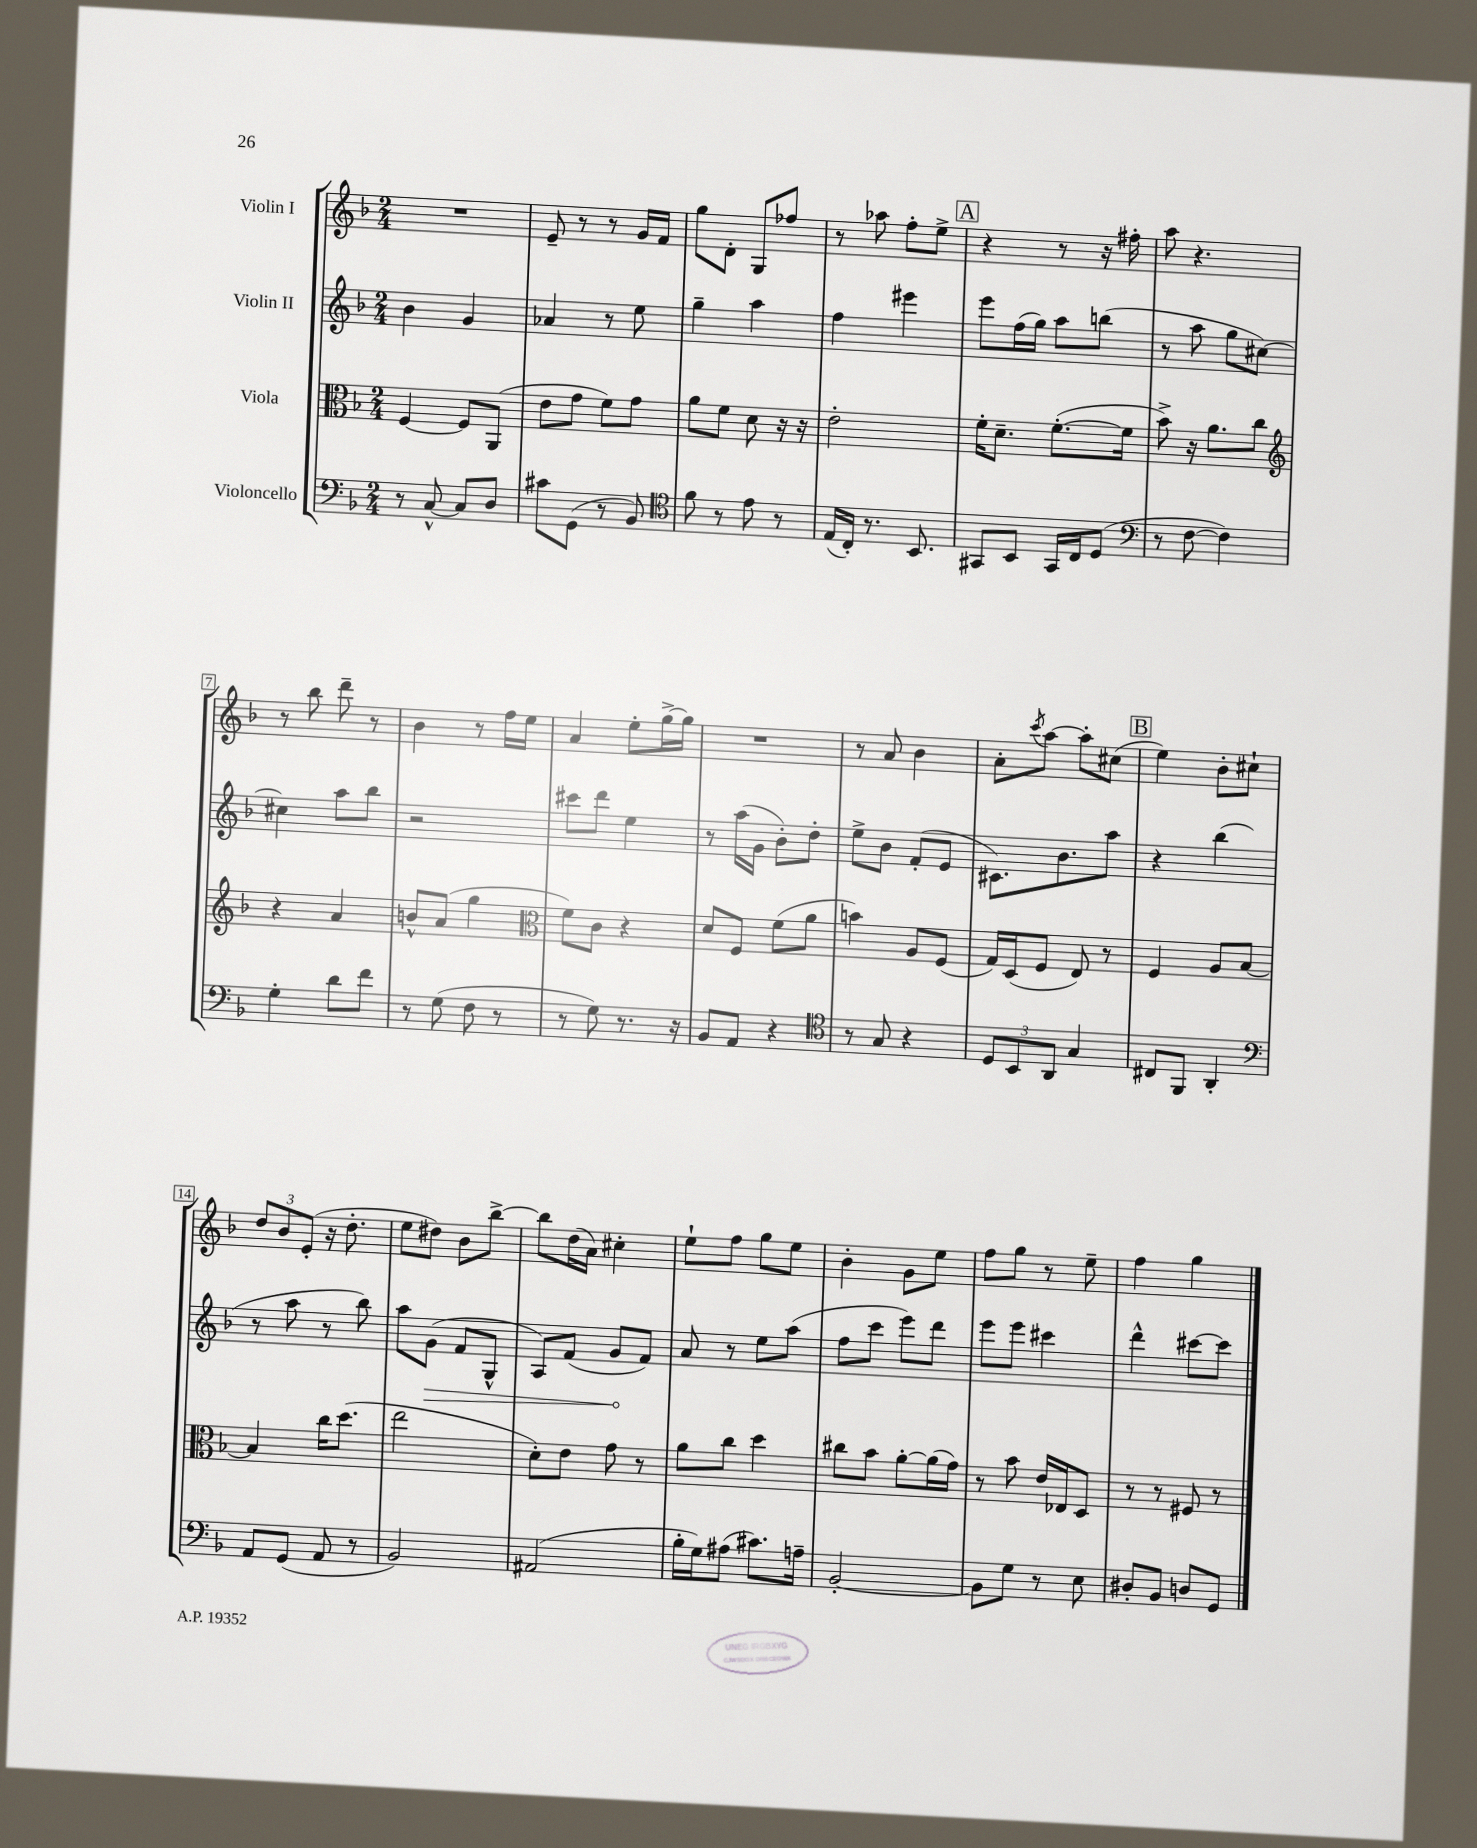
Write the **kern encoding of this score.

**kern	**kern	**kern	**dynam	**kern
*part4	*part3	*part2	*part2	*part1
*staff4	*staff3	*staff2	*staff2	*staff1
*I"Violoncello	*I"Viola	*I"Violin II	*	*I"Violin I
*clefF4	*clefC3	*clefG2	*	*clefG2
*k[b-]	*k[b-]	*k[b-]	*	*k[b-]
*M2/4	*M2/4	*M2/4	*	*M2/4
=1	=1	=1	=1	=1
8r	[4F/	4b-\	.	2r
[8C^^/	.	.	.	.
8C/L]	8F/L]	4g/	.	.
8D/J	(8AA/J	.	.	.
=2	=2	=2	=2	=2
8c#X\L	8e\L	4a-X/	.	8e~/
(8GG\J	8g\J	.	.	8r
8r	8f\L)	8r	.	8r
8BB-/)	8g\J	8ee\	.	16g/LL
.	.	.	.	16f/JJ
=3	=3	=3	=3	=3
*clefC4	*	*	*	*
8f\	8a\L	4gg~\	.	8gg\L
8r	8f\J	.	.	8d'\J
8e\	8d\	4aa\	.	8G/L
8r	16r	.	.	8ff-X/J
.	16r	.	.	.
=4	=4	=4	=4	=4
(16E/LL	2e'\	4ff\	.	8r
16C'/JJ)	.	.	.	.
8.r	.	.	.	8aa-X\
.	.	4eee#X\	.	8ff'\L
8.BB-/	.	.	.	.
.	.	.	.	8ee^\J
!!LO:REH:place=s1:t=A
=5	=5	=5	=5	=5
8GG#X/L	16f'\KL	8eee\L	.	4r
.	8.d~\J	.	.	.
8BB-/J	.	(16ff\L	.	.
.	.	16gg\JJ)	.	.
16GG#/LL	([8.f'\L	8aa\L	.	8r
16C/J	.	.	.	.
(8D/J	.	(8bbn\J	.	16r
.	16f\Jk]	.	.	16ff#X'\
=6	=6	=6	=6	=6
*clefF4	*	*	*	*
8r	8b-^\)	8r	.	8aa\
[8F\	16r	8aa\	.	4.r
.	8.a\L	.	.	.
4F\])	.	8gg\L	.	.
.	8cc\J	[8cc#X\J)	.	.
!!LO:LB:g=z
=7	=7	=7	=7	=7
*	*clefG2	*	*	*
4G'\	4r	4cc#X\]	.	8r
.	.	.	.	8bb-\
8d\L	4a/	8aa\L	.	8ddd~\
8f\J	.	8bb-\J	.	8r
=8	=8	=8	=8	=8
8r	8bn^^/L	2r	.	4b-\
(8G\	(8a/J	.	.	.
8F\	4gg\	.	.	8r
8r	.	.	.	16ff\LL
.	.	.	.	16ee\JJ
=9	=9	=9	=9	=9
*	*clefC3	*	*	*
8r	8f\L)	8ccc#X\L	.	4a/
8G\)	8c\J	8ddd\J	.	.
8.r	4r	4ee\	.	8ee'\L
.	.	.	.	[16gg^\L
16r	.	.	.	16gg\JJ]
=10	=10	=10	=10	=10
8BB-/L	8d/L	8r	.	2r
8AA/J	8F/J	(16aa\LL	.	.
.	.	16g\JJ	.	.
4r	(8f\L	8b-'\L)	.	.
.	8a\J	8dd'\J	.	.
=11	=11	=11	=11	=11
*clefC4	*	*	*	*
8r	4bn\)	8ee^\L	.	8r
8G/	.	8b-\J	.	8a/
4r	8A/L	(8f'/L	.	4b-\
.	(8F/J	8e/J	.	.
=12	=12	=12	=12	=12
12D/L	16G/LL)	8.c#X\L)	.	8a'\L
.	(16D/J	.	.	.
12BB-/	.	.	.	.
.	.	.	.	8qccc/
.	8F/J	.	.	[8aa\J
12AA/J	.	.	.	.
.	.	8.b-\	.	.
4G/	8E/)	.	.	8aa'\L]
.	8r	8aa\J	.	(8cc#X\J
!!LO:REH:place=s1:t=B
=13	=13	=13	=13	=13
8C#X/L	4F/	4r	.	4ee\)
8FF/J	.	.	.	.
4AA'/	8A/L	(4bb-\	.	8b-'\L
.	[8B-/J	.	.	8cc#X`\J
!!LO:LB:g=z
=14	=14	=14	=14	=14
*clefF4	*	*	*	*
8AA/L	4B-/]	8r	.	12dd/L
.	.	.	.	12b-/
(8GG/J	.	8aa\	.	.
.	.	.	.	(12e'/J
8AA/	16cc\KL	8r	.	16r
.	(8.dd\J	.	.	8.dd'\
8r	.	8bb-\)	.	.
=15	=15	=15	=15	=15
2BB-/)	2ee\	8aa\L	.	8ee\L
!	!	!	!LO:HP:b	!
.	.	(8g\J	>	8dd#X\J)
.	.	8f/L	.	8b-\L
.	.	8G^^/J	.	[8bb-^\J
=16	=16	=16	=16	=16
(2AA#X/	8d'\L)	8A/L)	.	8bb-\L]
.	8e\J	(8f/J	.	(16dd\L
.	.	.	.	16a\JJ)
.	8g\	8g/L	.	4cc#X'\
.	8r	8f/J)	]	.
=17	=17	=17	=17	=17
16B-'\LL	8a\L	8a/	.	8ee`\L
16G\J)	.	.	.	.
(8A#X\J	8cc\J	8r	.	8ff\J
8.c#X\L)	4dd\	8ee\L	.	8gg\L
.	.	(8aa\J	.	8ee\J
16An~\Jk	.	.	.	.
=18	=18	=18	=18	=18
[2BB-'/	8cc#X\L	8ff\L	.	4b-'\
.	8b-\J	8ccc\J	.	.
.	[8a'\L	8eee\L)	.	8g\L
.	(16a\L]	8ddd\J	.	8ee\J
.	16g\JJ)	.	.	.
=19	=19	=19	=19	=19
8BB-\L]	8r	8eee\L	.	8ff\L
8G\J	8b-\	8eee\J	.	8gg\J
8r	16e/LL	4ccc#X\	.	8r
.	16E-X/J	.	.	.
8E\	8D/J	.	.	8ee~\
=20	=20	=20	=20	=20
8D#X'/L	8r	4ddd^^\	.	4ff\
8BB-/J	8r	.	.	.
8Dn/L	8F#X/	[8ccc#X\L	.	4gg\
8GG/J	8r	8ccc#\J]	.	.
==	==	==	==	==
*-	*-	*-	*-	*-
